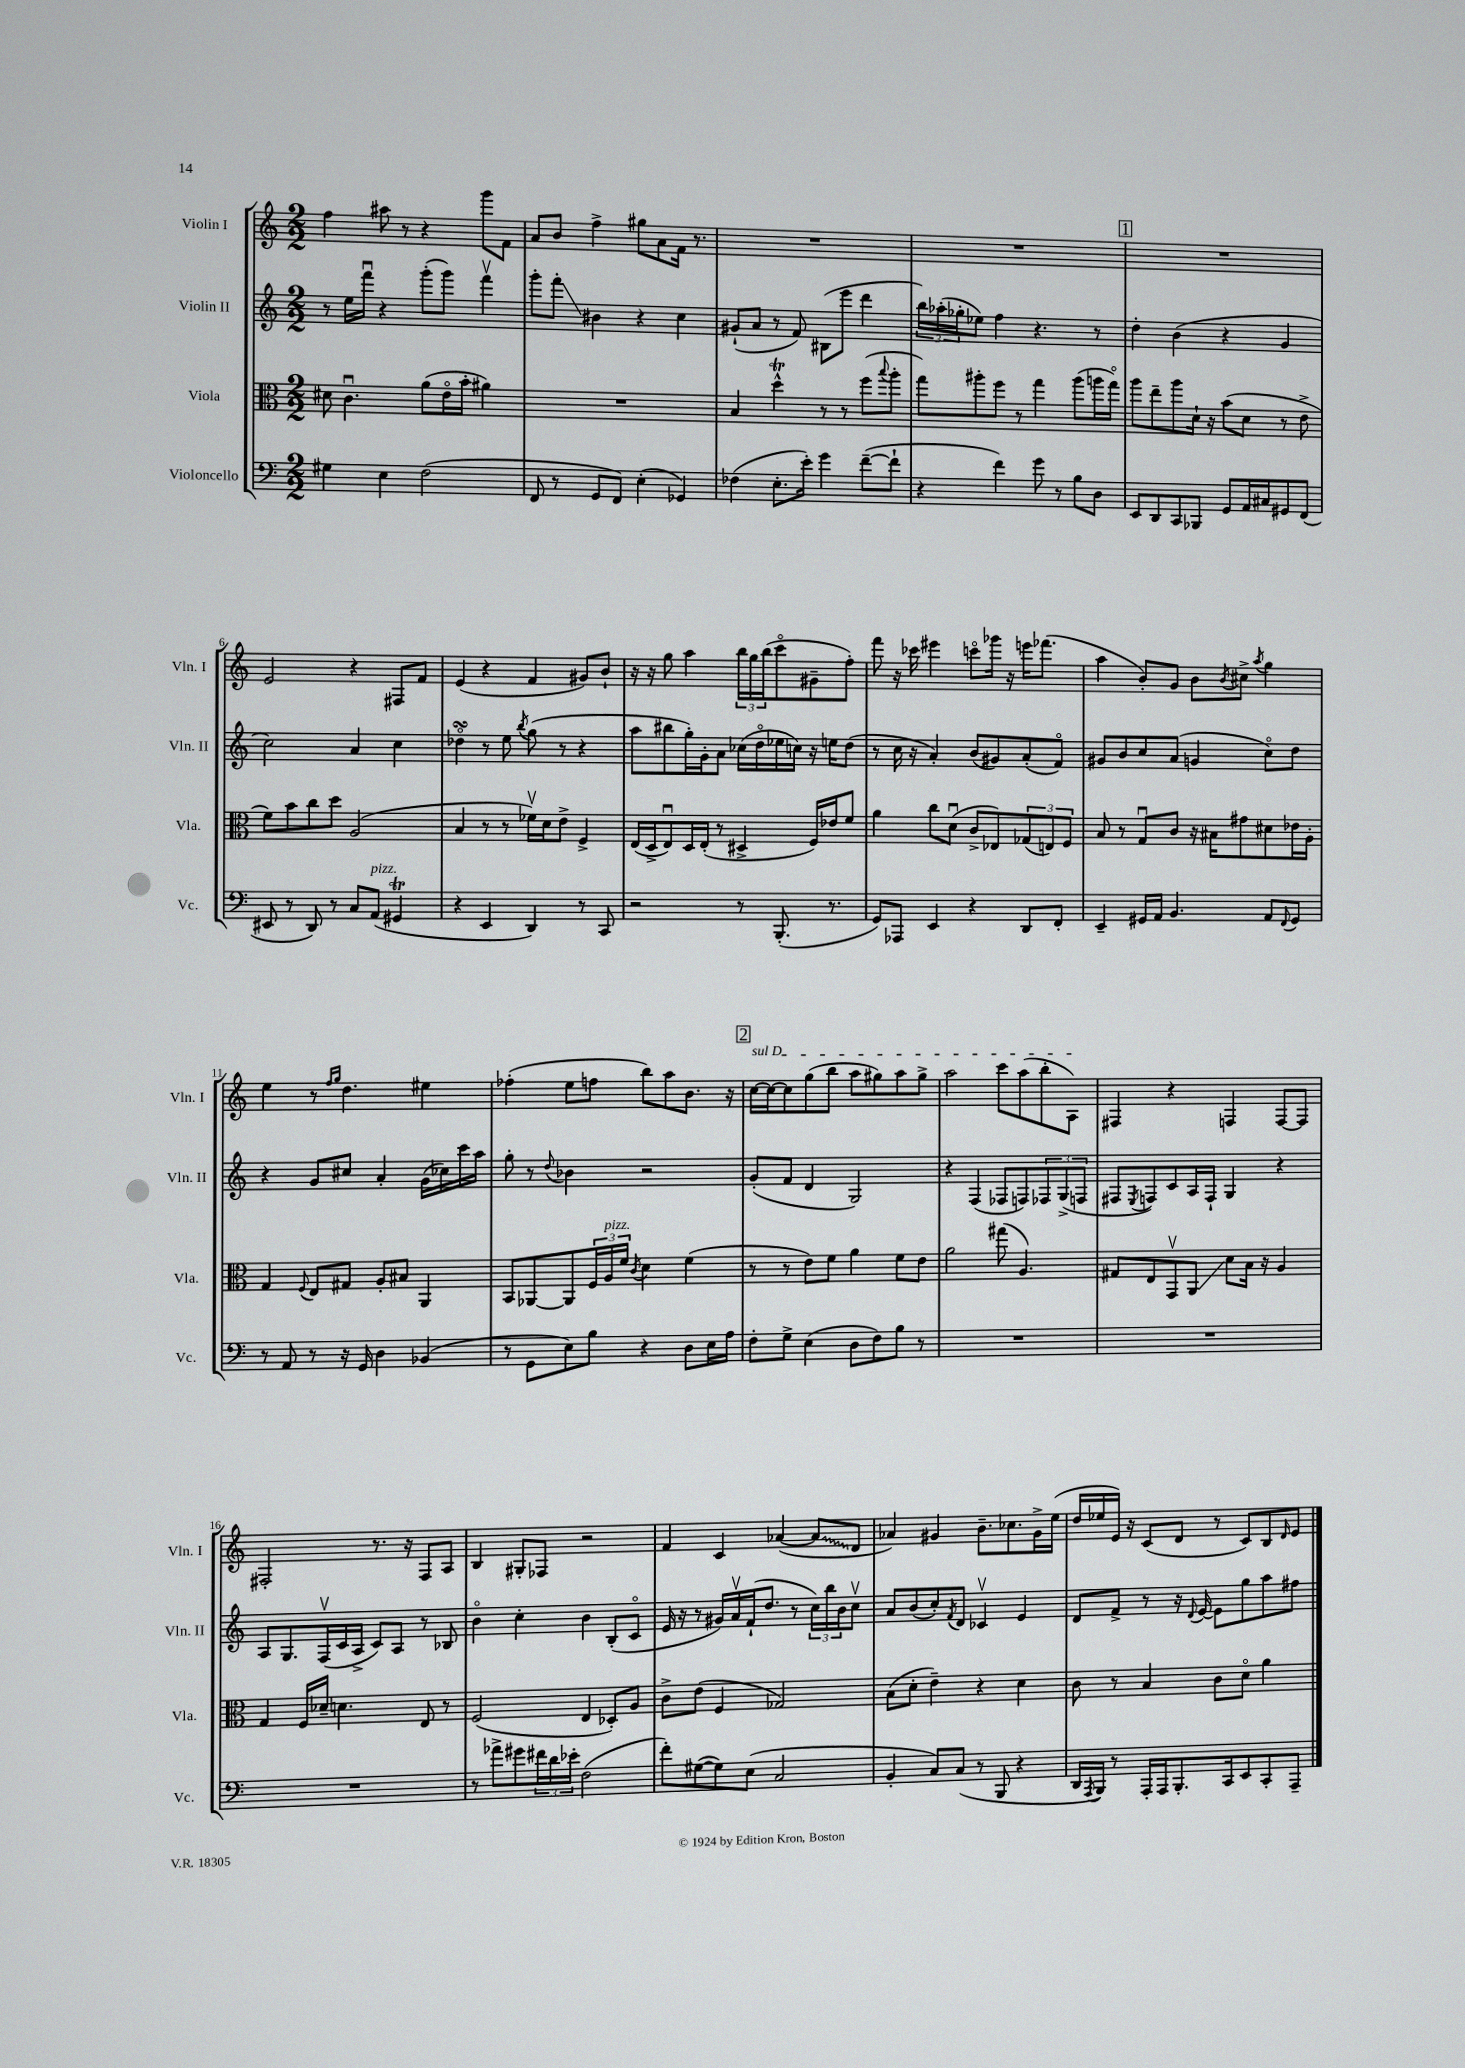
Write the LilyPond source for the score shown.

<<
\new StaffGroup <<
\new Staff = "s0" \with { instrumentName = "Violin I" shortInstrumentName = "Vln. I" } {
    \clef treble \key c \major \numericTimeSignature \time 2/2
    f''4 ais''8 r8 r4 g'''8 f'8 |
    a'8 b'8 f''4-> gis''8 a'8 f'16 r8. |
    R1 |
    R1 |
    \mark \markup { \box "1" } R1 |
    e'2 r4 fis8 f'8 |
    e'4( r4 f'4 gis'8) b'8-! |
    r16 r16 g''8 a''4 \tuplet 3/2 { b''16 g''16 b''16( } c'''8\flageolet gis'8-- f''8-.) |
    f'''8 r16 ces'''16 eis'''4 c'''8\flageolet ges'''16 r16 e'''16 fes'''8.( |
    a''4 b'8-.) g'8 b'8 \acciaccatura { b'8 } cis''8-> \acciaccatura { a''8 } g''4 |
    e''4 r8 \grace { f''16 g''16 } d''4. eis''4 |
    fes''4-.( e''8 f''8 b''8) a''8 b'8. r16 |
    \mark \markup { \box "2" } \once \override TextSpanner.bound-details.left.text = \markup { \italic "sul D" } c''16~\startTextSpan c''16~ c''8 g''8( b''8 a''8 gis''8) a''8 gis''8-> |
    a''2 c'''8 a''8( b''8-. a8\stopTextSpan) |
    fis4 r4 f4 f8~ f8 |
    fis2-. r8. r16 fis8 a8 |
    b4 gis8-. fes8 r2 |
    f'4 c'4 aes'4~( \once \override Glissando.style = #'zigzag aes'8\glissando d'8 |
    aes'4) gis'4 b'8.-- ces''8. gis'16-> e''16( |
    d''16 ees''16 e'16) r16 c'8( d'8 r8 c'8) b8 \grace { d'16 } e'8 \bar "|." |
}
\new Staff = "s1" \with { instrumentName = "Violin II" shortInstrumentName = "Vln. II" } {
    \clef treble \key c \major \numericTimeSignature \time 2/2
    r8 e''16 f'''16\downbow r4 g'''8-.( g'''8) f'''4\upbow |
    g'''8-. f'''8-.\glissando bis'4 r4 c''4 |
    gis'8-!( a'8 r8 f'8) bis8( e'''8 d'''4 |
    \tuplet 3/2 { b''16) aes''16-.( ges''16-. } ees''8) f''4 r4. r8 |
    \mark \markup { \box "1" } d''4-. b'4( r4 g'4 |
    c''2) a'4 c''4 |
    des''4\flageolet\turn r8 e''8 \acciaccatura { b''8 } g''8( r8 r4 |
    a''8 bis''8 g''16-.) g'16-. a'8 ces''16( d''16\flageolet ees''16 c''16) r16 e''16 d''8( |
    r8 c''16 r16 a'4-.) b'8( gis'8) a'8-.( f'8\flageolet) |
    gis'8 b'8 c''8 a'8( g'4 c''8\flageolet) d''8 |
    r4 g'8 cis''8 a'4-. g'16( ces''16) c'''16 a''16 |
    g''8-. r8 \appoggiatura { d''8 } bes'4 r2 |
    \mark \markup { \box "2" } g'8-.( f'8 d'4 g2) |
    r4 f4( fes8 f8) \tuplet 3/2 { fes8 g8->( f8 } |
    fis8 \acciaccatura { e8 } f8) c'8 a16 f16-! g4 r4 |
    a8 g8. f16\upbow( c'16 a16-> c'8) a8 r8 bes8 |
    b'4\flageolet c''4-. b'4 b8-.( c'8\flageolet |
    e'16 r16 r8 gis'16) a'16\upbow f'16-!( d''8. r8 \tuplet 3/2 { c''16) b''16 b'16 } c''8\upbow |
    a'8 b'8( c''8-.) \acciaccatura { f'8 } d'8 ces'4\upbow e'4 |
    d'8 f'8-> r8 r16 \appoggiatura { d'8 } e'16~ e'8 g''8 a''8 fis''8 \bar "|." |
}
\new Staff = "s2" \with { instrumentName = "Viola" shortInstrumentName = "Vla." } {
    \clef alto \key c \major \numericTimeSignature \time 2/2
    dis'8 c'4.\downbow a'8( e'16\flageolet b'16-. ais'4) |
    R1 |
    b4 d''4-^\trill r8 r8 f''8( \appoggiatura { b''8 } a''8-. |
    g''8) ais''8-. f''8 r8 g''4 ais''8( a''16 g''16\flageolet) |
    \mark \markup { \box "1" } a''8 e''8-- a''8 d'16-! r16 b'8( d'8 r8 e'8-> |
    f'8) b'8 c''8 d''8 a2( |
    b4 r8 r8 fes'16\upbow) d'16 e'8-> f4-> |
    e16( d16-> e8\downbow) d16 e16-.( r8 dis4-> f16) ees'16 f'8 |
    a'4 c''8 d'8\downbow( c'8-> ees8) \tuplet 3/2 { ges8( e8) f8 } |
    b8 r8 g8\downbow c'8 r16 bis16 gis'8 dis'8 ees'16 a16-. |
    g4 \appoggiatura { f8 } e8 gis8 a8-. bis8 a,4 |
    b,8 aes,8~ aes,8 \tuplet 3/2 { f16 a16^\markup { \italic "pizz." } f'16 } \acciaccatura { c'8 } d'4 f'4( |
    \mark \markup { \box "2" } r8 r8 e'8) f'8 a'4 f'8 e'8 |
    a'2 gis''8( a4.) |
    gis8 e8 g,8\upbow a,8\glissando d'8 b16 r16 a4 |
    g4 f16 des'16-- d'4. e8 r8 |
    f2( e4 des8-.) a8 |
    c'8-> e'8( f4 ges2) |
    b8( d'8-. e'4--) r4 d'4 |
    c'8 r8 b4 c'8 d'8\flageolet a'4 \bar "|." |
}
\new Staff = "s3" \with { instrumentName = "Violoncello" shortInstrumentName = "Vc." } {
    \clef bass \key c \major \numericTimeSignature \time 2/2
    gis4 e4 f2( |
    f,8 r8 g,8 f,8) e4-.( ges,4) |
    fes4( e8.-. e'16-.) g'4 f'8~--( f'8-! |
    r4 f'4) g'8 r8 b8 d8 |
    \mark \markup { \box "1" } e,8 d,8 c,8 bes,,8 g,8 a,16 cis16 gis,8 f,8( |
    eis,8 r8 d,8) r8 c8 a,8^\markup { \italic "pizz." }( gis,4\trill |
    r4 e,4 d,4) r8 c,8 |
    r2 r8 b,,8.-.( r8. |
    g,8) aes,,8 e,4 r4 d,8 f,8-. |
    e,4-- gis,16 a,16 b,4. a,8 \appoggiatura { f,8 } gis,8 |
    r8 a,8 r8 r16 g,16 d4 bes,4( |
    r8 g,8 e8) b8 r4 d8 e16 a16 |
    \mark \markup { \box "2" } f8-. g8-> e4( d8 f8) b8 r8 |
    R1 |
    R1 |
    R1 |
    r8 aes'8-> gis'8 \tuplet 3/2 { fis'16 d'16 ees'16-. } f2( |
    f'8-.) gis8~( gis8) e8( c2 |
    b,4-. c8) c8( r8 b,,8 r4 |
    d,16 \acciaccatura { a,,8 } b,,16) r8 a,,16-. a,,16 b,,8.-. c,16 e,8 c,8-. a,,8-- \bar "|." |
}
>>
>>
